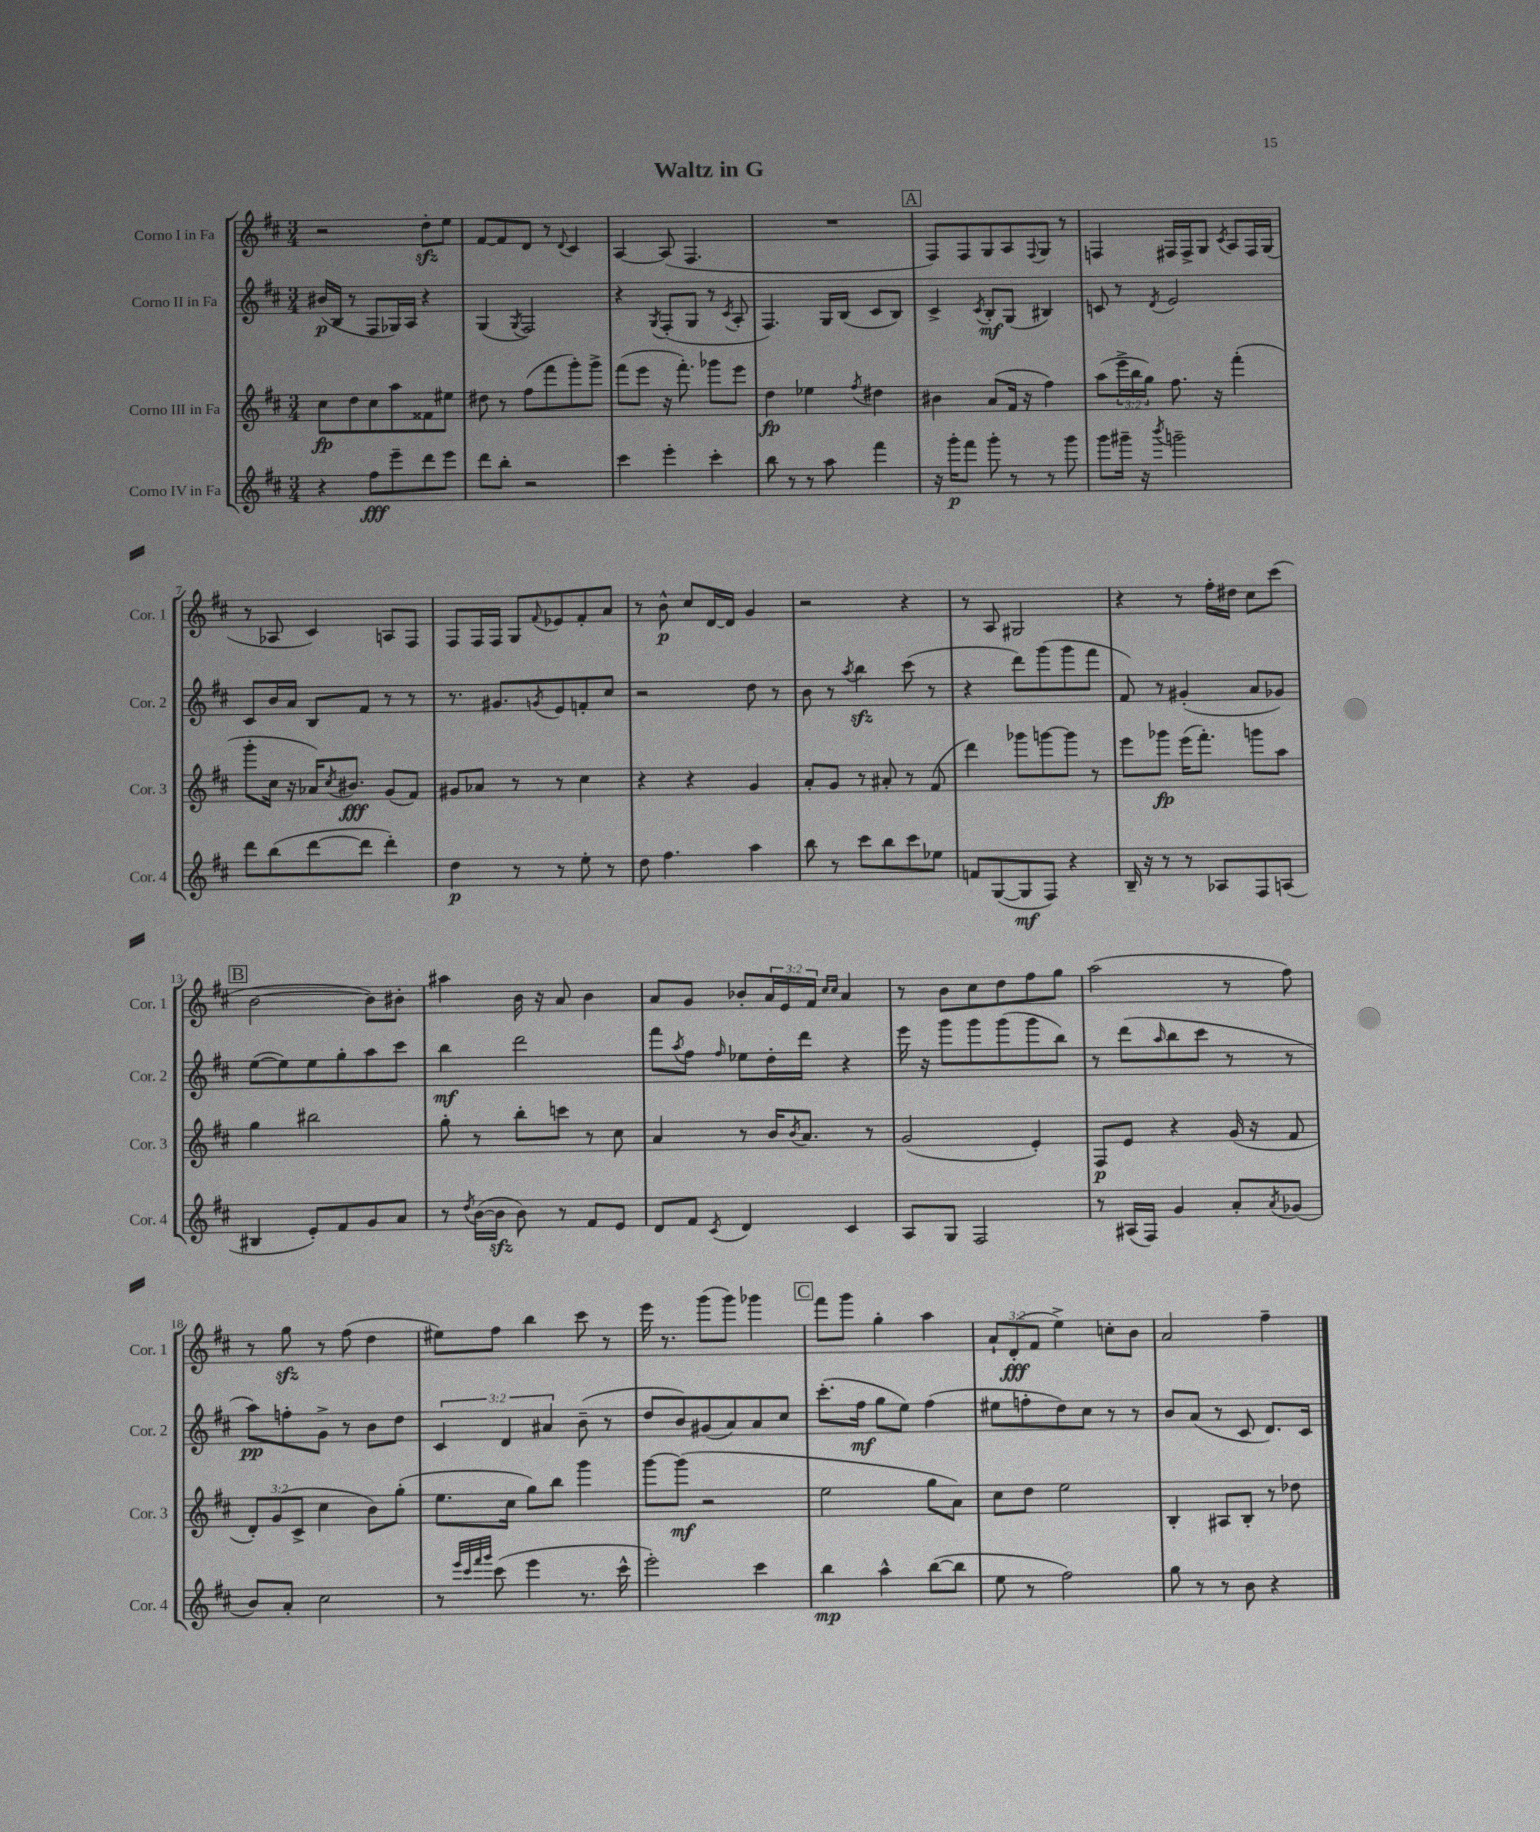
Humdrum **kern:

**kern	**dynam	**kern	**dynam	**kern	**dynam	**kern	**dynam
*part4	*part4	*part3	*part3	*part2	*part2	*part1	*part1
*staff4	*staff4	*staff3	*staff3	*staff2	*staff2	*staff1	*staff1
*I"Corno IV in Fa	*	*I"Corno III in Fa	*	*I"Corno II in Fa	*	*I"Corno I in Fa	*
*I'Cor. 4	*	*I'Cor. 3	*	*I'Cor. 2	*	*I'Cor. 1	*
*clefG2	*	*clefG2	*	*clefG2	*	*clefG2	*
*k[f#c#]	*	*k[f#c#]	*	*k[f#c#]	*	*k[f#c#]	*
*M3/4	*	*M3/4	*	*M3/4	*	*M3/4	*
=1	=1	=1	=1	=1	=1	=1	=1
4r	.	8cc#\L	fp	(16b#X/LL	p	2r	.
.	.	.	.	16B/JJ	.	.	.
.	.	8dd\	.	8r	.	.	.
8ff#\L	fff	8cc#\	.	8F#/L	.	.	.
8eee~\	.	8aa\	.	16G-X/L)	.	.	.
.	.	.	.	16A/JJ	.	.	.
8ddd\	.	8f##X\	.	4r	.	8ddzz'\L	.
8eee\J	.	8ee#X\J	.	.	.	8ee\J	.
=2	=2	=2	=2	=2	=2	=2	=2
8ddd\L	.	8dd#X\	.	(4G/	.	[8f#/L	.
8bb'\J	.	8r	.	.	.	8f#/]	.
.	.	.	.	8qG/	.	.	.
2r	.	(8ff#\L	.	2F#/)	.	8d/J	.
.	.	8fff#\	.	.	.	8r	.
.	.	.	.	.	.	8qqd/	.
.	.	8ggg'\)	.	.	.	4c#/	.
.	.	8ggg^\J	.	.	.	.	.
=3	=3	=3	=3	=3	=3	=3	=3
4ccc#\	.	(8fff#\L	.	4r	.	[4A/	.
.	.	8eee\J	.	.	.	.	.
.	.	.	.	8qG/	.	.	.
4eee'\	.	16r	.	(8F#'/L	.	(8A/]	.
.	.	8.fff#'\)	.	.	.	.	.
.	.	.	.	8G/J	.	4.F#/	.
4ccc#'\	.	8ggg-X\L	.	8r	.	.	.
.	.	.	.	8qc#/	.	.	.
.	.	8eee\J	.	8A'/	.	.	.
=4	=4	=4	=4	=4	=4	=4	=4
8bb\	.	4dd\	fp	4.F#/)	.	2.r	.
8r	.	.	.	.	.	.	.
8r	.	4ee-X\	.	.	.	.	.
8aa\	.	.	.	16G/LL	.	.	.
.	.	.	.	(16B/JJ	.	.	.
.	.	8qff#/	.	.	.	.	.
4fff#\	.	4dd#X\	.	8c#/L	.	.	.
.	.	.	.	8B/J)	.	.	.
!!LO:REH:place=s1:t=A
=5	=5	=5	=5	=5	=5	=5	=5
16r	.	4b#X\	.	4c#^/	.	8F#/L)	.
16ggg'\KL	p	.	.	.	.	.	.
8fff#\J	.	.	.	.	.	8F#/	.
.	.	.	.	8qc#/	.	.	.
8ggg'\	.	(8a/L	.	8B'/L	mf	8G/	.
8r	.	16f#/Jk	.	(8G/J	.	8A/	.
.	.	16r	.	.	.	.	.
.	.	.	.	.	.	8qqF#/	.
8r	.	4ff#\)	.	4B#X/)	.	8G/J	.
8ggg\	.	.	.	.	.	8r	.
=6	=6	=6	=6	=6	=6	=6	=6
8ggg\L	.	(8aa\L	.	8cn/	.	4Fn/	.
16ggg#X~\Jk	.	24eee^\L	.	8r	.	.	.
.	.	24bb\	.	.	.	.	.
16r	.	.	.	.	.	.	.
.	.	24gg\JJ)	.	.	.	.	.
8qbbb/	.	.	.	8qd/	.	.	.
2gggn~\	.	8.ff#\	.	2e/	.	16F#X/LL	.
.	.	.	.	.	.	16F#^/J	.
.	.	.	.	.	.	8G/J	.
.	.	16r	.	.	.	.	.
.	.	.	.	.	.	8qc#/	.
.	.	(4fff#'\	.	.	.	8A/L	.
.	.	.	.	.	.	16F#/L	.
.	.	.	.	.	.	(16G/JJ	.
!!LO:LB:g=z
=7	=7	=7	=7	=7	=7	=7	=7
8ddd\L	.	8ggg'\L	.	8c#/L	.	8r	.
(8bb\	.	16cc#\Jk	.	16b/L	.	8A-X/	.
.	.	16r	.	16a/JJ	.	.	.
[8ddd\	.	16a-X/KL)	.	8B/L	.	4c#/)	.
.	.	8qcc#/	.	.	.	.	.
.	.	8.b#X/J	fff	.	.	.	.
8ddd\J]	.	.	.	8f#/J	.	.	.
4ddd'\)	.	(8g/L	.	8r	.	8An/L	.
.	.	8f#/J)	.	8r	.	8F#/J	.
=8	=8	=8	=8	=8	=8	=8	=8
4dd\	p	8g#X/L	.	8.r	.	8F#/L	.
.	.	8a-X/J	.	.	.	16F#/L	.
.	.	.	.	8.g#X/L	.	16F#/JJ	.
8r	.	8r	.	.	.	8G/L	.
.	.	.	.	8qgn/	.	8qqf#/	.
8r	.	8r	.	8e/	.	8e-X/	.
8ee'\	.	4cc#\	.	8fn'/	.	8f#'/	.
8r	.	.	.	8cc#/J	.	8a/J	.
=9	=9	=9	=9	=9	=9	=9	=9
8dd\	.	4r	.	2r	.	8r	.
4.ff#\	.	.	.	.	.	8b^^\	p
.	.	4r	.	.	.	8cc#/L	.
.	.	.	.	.	.	[16d/L	.
.	.	.	.	.	.	16d/JJ]	.
4aa\	.	4g/	.	8dd\	.	4g/	.
.	.	.	.	8r	.	.	.
=10	=10	=10	=10	=10	=10	=10	=10
8bb\	.	8a'/L	.	8b\	.	2r	.
8r	.	8g/J	.	8r	.	.	.
.	.	.	.	8qaa/	.	.	.
8ccc#\L	.	8r	.	4bbzz\	.	.	.
8bb\	.	8a#X'/	.	.	.	.	.
8ccc#\	.	8r	.	(8ccc#\	.	4r	.
8ee-X\J	.	(8f#/	.	8r	.	.	.
=11	=11	=11	=11	=11	=11	=11	=11
8fn/L	.	4ddd\)	.	4r	.	8r	.
([8G/	.	.	.	.	.	8A/	.
8G/]	mf	8ggg-X\L	.	8ddd\L)	.	2G#X/	.
8F#/J)	.	[8gggn\	.	(8ggg\	.	.	.
4r	.	8ggg\J]	.	8ggg\	.	.	.
.	.	8r	.	8fff#\J	.	.	.
=12	=12	=12	=12	=12	=12	=12	=12
16B~/	.	8eee\L	.	8f#/)	.	4r	.
16r	.	.	.	.	.	.	.
8r	.	8ggg-X\J	fp	8r	.	.	.
8r	.	(16eee\KL	.	(4g#X'/	.	8r	.
.	.	8.fff#'\J)	.	.	.	.	.
8A-X/L	.	.	.	.	.	16ff#'\LL	.
.	.	.	.	.	.	16dd#X\JJ	.
8F#/	.	8gggn\L	.	8a/L	.	8cc#\L	.
(8An/J	.	8aa\J	.	8g-X/J)	.	(8ccc#\J	.
!!LO:LB:g=z
!!LO:REH:place=s1:t=B
=13	=13	=13	=13	=13	=13	=13	=13
4B#X/	.	4gg\	.	([8ee\L	.	[2b\	.
.	.	.	.	8ee\])	.	.	.
8e'/L)	.	2bb#X\	.	8ee\	.	.	.
8f#/	.	.	.	8gg'\	.	.	.
8g/	.	.	.	8aa\	.	8b\L])	.
8a/J	.	.	.	8ccc#\J	.	8b#X'\J	.
=14	=14	=14	=14	=14	=14	=14	=14
8r	.	8gg'\	.	4bb\	mf	4aa#X\	.
8qdd/	.	.	.	.	.	.	.
([16b\LL	.	8r	.	.	.	.	.
16bzz\JJ]	.	.	.	.	.	.	.
8b\)	.	8bb'\L	.	2ddd\	.	16b\	.
.	.	.	.	.	.	16r	.
8r	.	8cccn\J	.	.	.	8a/	.
8f#/L	.	8r	.	.	.	4b\	.
8e/J	.	8cc#\	.	.	.	.	.
=15	=15	=15	=15	=15	=15	=15	=15
8d/L	.	4a/	.	8fff#\L	.	8a/L	.
.	.	.	.	8qaa/	.	.	.
8f#/J	.	.	.	8ff#\J	.	8g/J	.
8qc#/	.	.	.	16qqff#/	.	.	.
4d/	.	8r	.	8ee-X\L	.	8b-X'/L	.
.	.	16b/KL	.	16dd'\L	.	24a/L	.
.	.	.	.	.	.	24e/	.
.	.	8qb/	.	.	.	.	.
.	.	8.a/J	.	16ddd\JJ	.	.	.
.	.	.	.	.	.	24f#/JJ	.
.	.	.	.	.	.	16qqcc#/LL	.
.	.	.	.	.	.	16qqcc#/JJ	.
4c#/	.	.	.	4r	.	4a/	.
.	.	8r	.	.	.	.	.
=16	=16	=16	=16	=16	=16	=16	=16
8A/L	.	(2g/	.	16eee\	.	8r	.
.	.	.	.	16r	.	.	.
8G/J	.	.	.	8ggg\L	.	8b\L	.
2F#/	.	.	.	8ggg\	.	8cc#\	.
.	.	.	.	(8ggg\	.	8dd\	.
.	.	4e'/)	.	8ggg\	.	8ff#\	.
.	.	.	.	8bb\J)	.	8gg\J	.
=17	=17	=17	=17	=17	=17	=17	=17
8r	.	8F#/L	p	8r	.	(2aa\	.
(16A#X/LL	.	8e/J	.	(8ddd\L	.	.	.
16F#/JJ)	.	.	.	.	.	.	.
.	.	.	.	16qqaa/	.	.	.
4g/	.	4r	.	8bb\	.	.	.
.	.	.	.	8ccc#\J	.	.	.
8a'/L	.	(16g/	.	8r	.	8r	.
.	.	16r	.	.	.	.	.
8qa/	.	.	.	.	.	.	.
(8g-X/J	.	8f#/	.	8r	.	8ff#\)	.
!!LO:LB:g=z
=18	=18	=18	=18	=18	=18	=18	=18
8b/L)	.	12d'/L)	.	8aa\L)	pp	8r	.
.	.	(12g/	.	.	.	.	.
8a'/J	.	.	.	8ffn'\	.	8ggzz\	.
.	.	12c#^/J	.	.	.	.	.
2cc#\	.	4cc#\	.	8g^\J	.	8r	.
.	.	.	.	8r	.	(8ff#\	.
.	.	8b\L)	.	8b\L	.	4dd\	.
.	.	(8gg'\J	.	8dd\J	.	.	.
=19	=19	=19	=19	=19	=19	=19	=19
8r	.	8.ee\L	.	6c#/	.	8ee#X\L)	.
32qqeee/LLL	.	.	.	.	.	.	.
32qqccc#/	.	.	.	.	.	.	.
32qqfff#/	.	.	.	.	.	.	.
32qqggg/JJJ	.	.	.	.	.	.	.
(8ccc#\	.	.	.	.	.	8ff#\J	.
.	.	.	.	6d/	.	.	.
.	.	16cc#\Jk	.	.	.	.	.
4eee\	.	8gg\L)	.	.	.	4bb\	.
.	.	.	.	6a#X/	.	.	.
.	.	8bb\J	.	.	.	.	.
8.r	.	4ggg\	.	(8b~\	.	8ccc#\	.
.	.	.	.	8r	.	8r	.
16ccc#^^\	.	.	.	.	.	.	.
=20	=20	=20	=20	=20	=20	=20	=20
2eee'\)	.	[8ggg\L	.	8dd/L	.	16eee\	.
.	.	.	.	.	.	8.r	.
.	.	(8ggg\J]	mf	8b/)	.	.	.
.	.	2r	.	(8g#X/	.	(8ggg\L	.
.	.	.	.	8a/)	.	8ggg\J)	.
4ccc#\	.	.	.	8a/	.	4ggg-X\	.
.	.	.	.	8cc#/J	.	.	.
!!LO:REH:place=s1:t=C
=21	=21	=21	=21	=21	=21	=21	=21
4bb\	mp	2ee\	.	(8.ccc#'\L	.	8fff#\L	.
.	.	.	.	.	.	8ggg\J	.
.	.	.	.	16ff#\Jk	mf	.	.
4aa^^\	.	.	.	8gg\L	.	4gg'\	.
.	.	.	.	8ee\J)	.	.	.
([8bb\L	.	8gg\L	.	(4ff#\	.	4aa\	.
8bb\J]	.	8a\J)	.	.	.	.	.
=22	=22	=22	=22	=22	=22	=22	=22
8ee\	.	8cc#\L	.	8ee#X\L	.	12a`/L	.
.	.	.	.	.	.	(12d'/	fff
8r	.	8dd\J	.	8ffn'\	.	.	.
.	.	.	.	.	.	12f#/J	.
2ff#\)	.	2ee\	.	8dd\)	.	4ee^\)	.
.	.	.	.	8cc#\J	.	.	.
.	.	.	.	8r	.	8ccn'\L	.
.	.	.	.	8r	.	8b\J	.
=23	=23	=23	=23	=23	=23	=23	=23
8gg\	.	4B'/	.	8b/L	.	2a/	.
8r	.	.	.	(8a/J	.	.	.
8r	.	8A#X/L	.	8r	.	.	.
8b\	.	8B'/J	.	8c#/	.	.	.
4r	.	8r	.	8.d/L)	.	4ff#~\	.
.	.	8dd-X\	.	.	.	.	.
.	.	.	.	16c#/Jk	.	.	.
==	==	==	==	==	==	==	==
*-	*-	*-	*-	*-	*-	*-	*-
